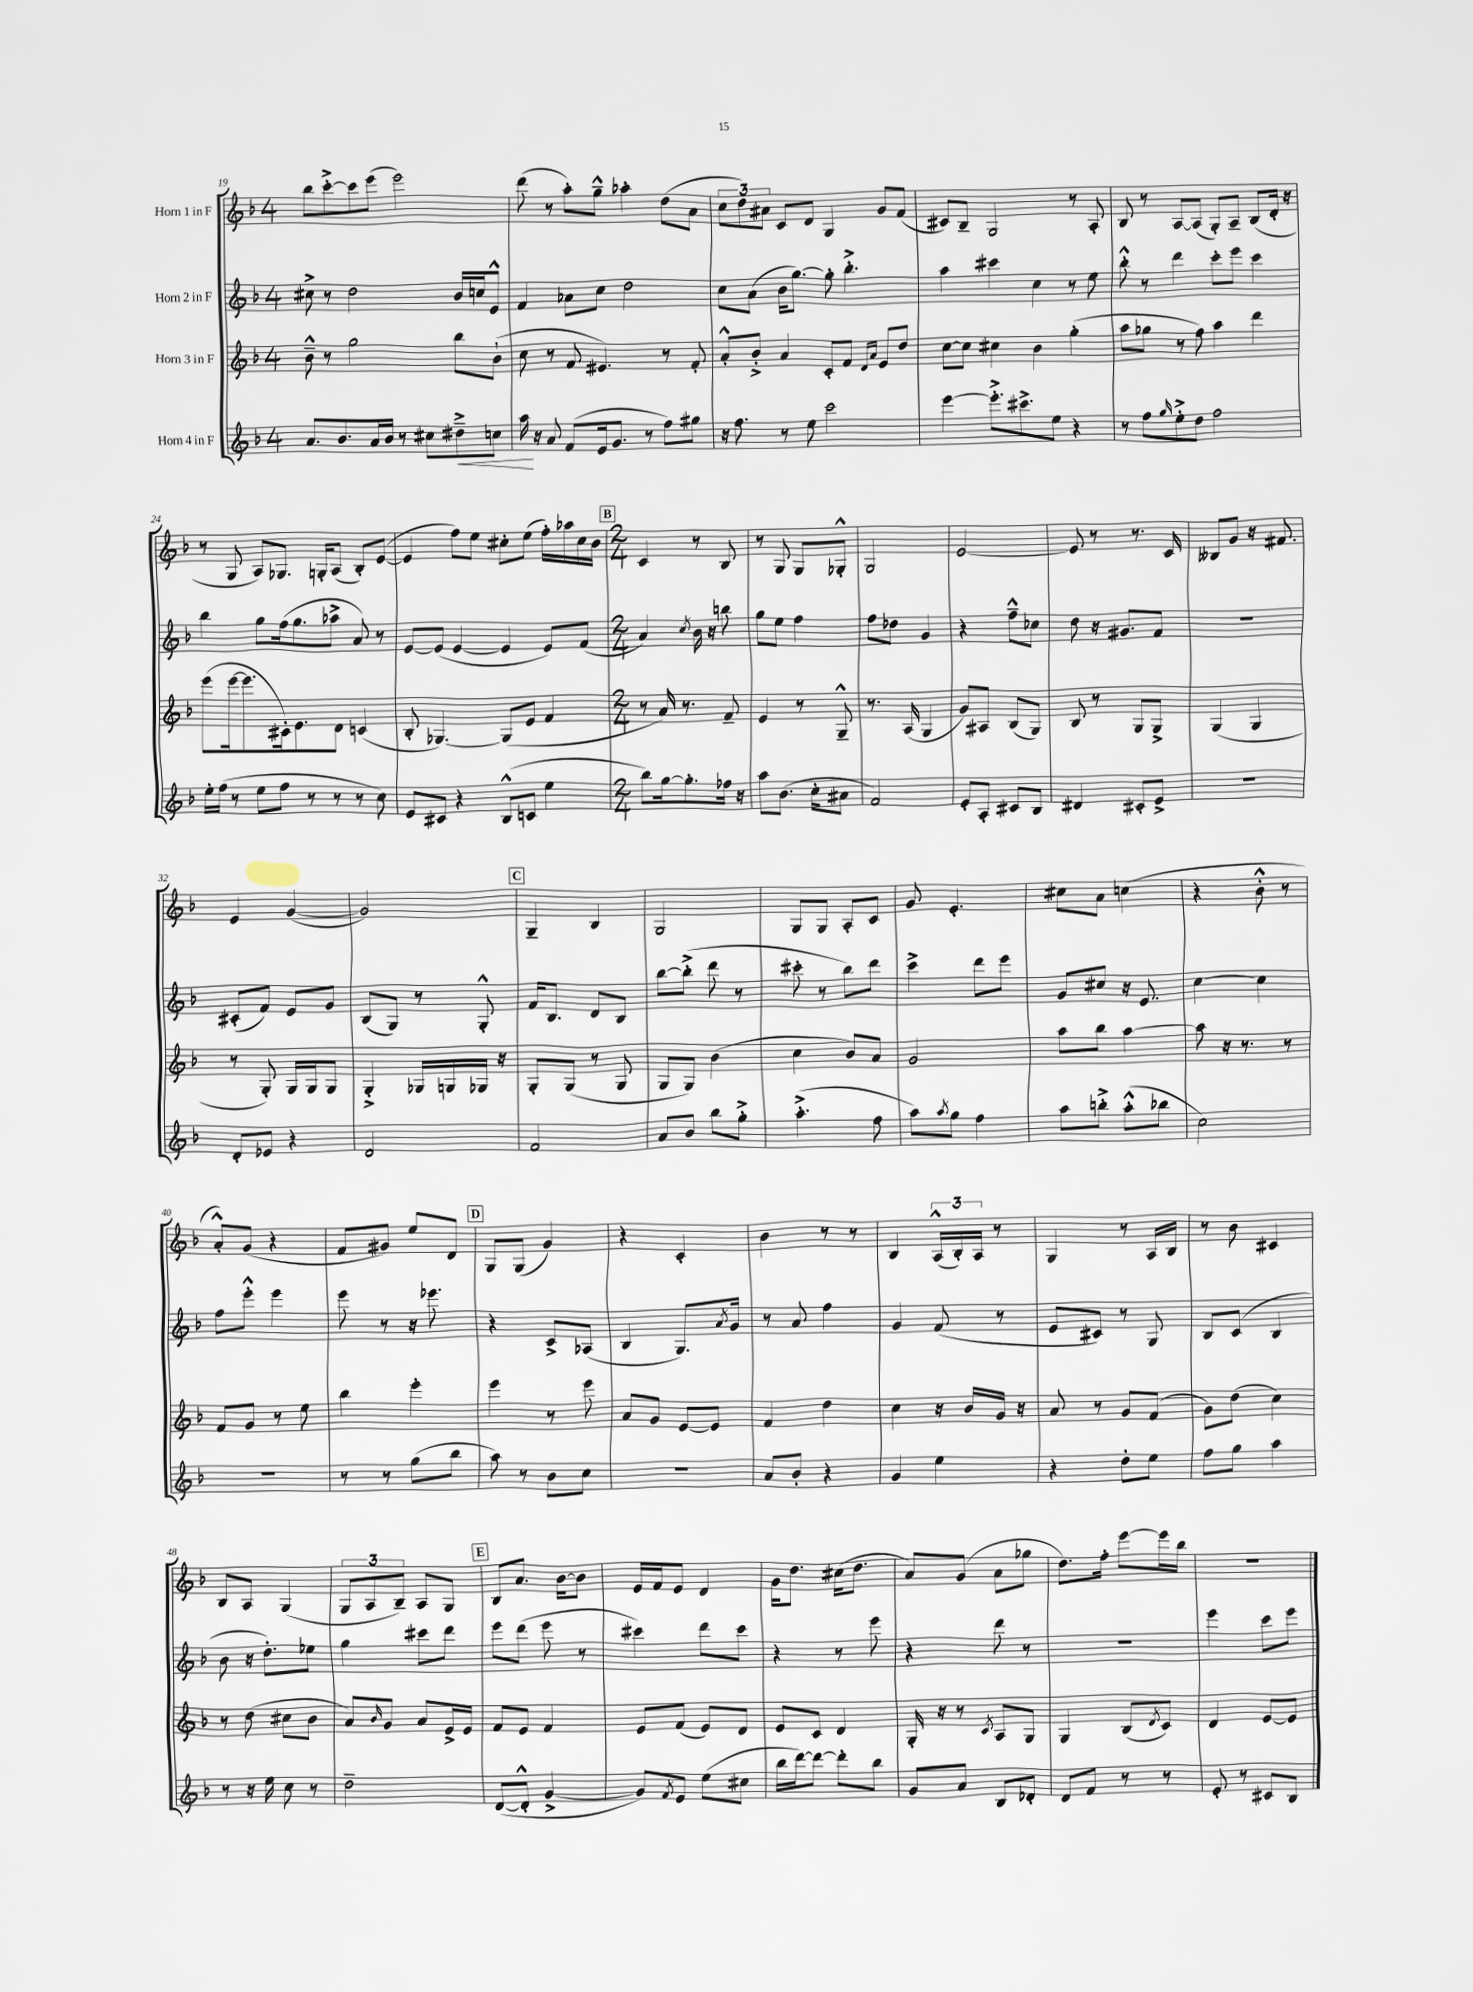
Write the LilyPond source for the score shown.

<<
\new StaffGroup <<
\new Staff = "s0" \with { instrumentName = "Horn 1 in F" } {
    \clef treble \key f \major \once \override Staff.TimeSignature.style = #'single-digit \time 4/4
    bes''8 c'''8~-.-> c'''8 e'''8( e'''2) |
    d'''8( r8 a''8-.) g''8---^ aes''4-. d''8( a'8 |
    \tuplet 3/2 { c''8 d''8) ais'8 } c'8 d'8 g4 g'8 f'8( |
    cis'8) bes8-- g2 r8 a8-. |
    bes8 r8 a8~ a8( g8-.) a8-- bes8( d'16-. r16 |
    r8 g8 a8) ges8. g16-. a8( bes8-.) e'8~( |
    e'4 f''8) e''8 cis''8-. e''8( f''16-.) aes''16 cis''16 bes'16 |
    \mark \markup { \box "B" } \numericTimeSignature \time 2/4 c'4 r8 bes8 |
    r8 g8 g8 ges8-.-^ |
    g2 |
    e'2~ |
    e'8 r8 r8. c'16 |
    beses8 g'8 r16 fis'8. |
    e'4 g'4~( |
    g'2) |
    \mark \markup { \box "C" } g4-- bes4 |
    g2 |
    g8 g8 a8-. c'8 |
    g'8 e'4.-. |
    cis''8 a'8 c''4( |
    r4 bes'8-.-^ r8 |
    a'8-.-^) g'8( r4 |
    f'8 gis'8) e''8 d'8 |
    \mark \markup { \box "D" } g8 g8( g'4) |
    r4 c'4-. |
    bes'4 r8 r8 |
    bes4 \tuplet 3/2 { a16-^( bes16-.) a16 } r8 |
    g4 r8 a16 bes16 |
    r8 bes'8 cis'4 |
    bes8 a8 g4( |
    \tuplet 3/2 { g8 a8 bes8--) } a8 g8 |
    \mark \markup { \box "E" } bes8 a'8. bes'16~ bes'8 |
    e'16 f'16 e'8 d'4 |
    g'16 d''8. cis''16( d''8. |
    a'8) g'8( a'8 ges''8 |
    d''8.) f''16-. e'''8~ e'''16 bes''16 |
    R2 \bar "|." |
}
\new Staff = "s1" \with { instrumentName = "Horn 2 in F" } {
    \clef treble \key f \major \once \override Staff.TimeSignature.style = #'single-digit \time 4/4
    cis''8-> r8 d''2 bes'16 c''16 e'8-^ |
    f'4 aes'8 c''8 d''2 |
    c''8 a'8( bes'16 g''8.~) g''8-. bes''4.-.-> |
    a''4 cis'''4 c''4 r8 e''8 |
    bes''8-.-^ r8 d'''4 c'''8-. e'''8 c'''4 |
    bes''4 g''8 f''16( g''8. aes''8-> a'8) r8 |
    e'8~ e'8( e'4~ e'4 e'8) f'8( |
    \mark \markup { \box "B" } \numericTimeSignature \time 2/4 a'4) \acciaccatura { c''8 } bes'16 r16 b''8 |
    g''8 e''8 f''4 |
    f''8 des''8 g'4 |
    r4 f''8---^ ces''8 |
    d''8 r16 gis'8. f'8 |
    r2 |
    cis'8-.( f'8) e'8 g'8 |
    bes8( g8) r8 g8-.-^ |
    \mark \markup { \box "C" } f'16 bes8. d'8 bes8 |
    bes''8~ bes''8-.->( d'''8 r8 |
    cis'''8-. r8 bes''8) d'''8 |
    c'''4-> d'''8 e'''8 |
    g'8 cis''8 r16 e'8. |
    c''4~ c''4 |
    f''8 e'''8-.-^ e'''4 |
    e'''8 r8 r16 ees'''8. |
    \mark \markup { \box "D" } r4 c'8-> aes8( |
    bes4 g8.) \acciaccatura { a'8 } g'16 |
    r8 a'8 f''4 |
    g'4 f'8( r8 |
    e'8 cis'8) r8 g8 |
    bes8 c'8( bes4 |
    bes'8 r16 d''8.-.) ees''8 |
    g''4 cis'''8 d'''8 |
    \mark \markup { \box "E" } e'''8 d'''8( e'''8 r8 |
    cis'''4) d'''8 cis'''8 |
    r4 r8 e'''8 |
    r4 d'''8 r8 |
    r2 |
    e'''4 c'''8 e'''8 \bar "|." |
}
\new Staff = "s2" \with { instrumentName = "Horn 3 in F" } {
    \clef treble \key f \major \once \override Staff.TimeSignature.style = #'single-digit \time 4/4
    bes'8---^ r8 g''2 bes''8 bes'8-!( |
    c''8 r8 f'8 eis'4.) r8 f'8-. |
    a'8-.-^ bes'8-.-> a'4 c'8-. f'8 \grace { d'16 a'16 } e'8 d''8 |
    c''8~ c''8 cis''4 bes'4 g''4-.( |
    a''8 ges''8 r8 f''8) a''4 d'''4 |
    e'''8( e'''16~ e'''8. cis'16-.) e'8. d'8 c'4( |
    bes8-. ges4.~) ges8( e'8 f'4 |
    \mark \markup { \box "B" } \numericTimeSignature \time 2/4 r8 a'16) r8. f'8-- |
    e'4 r8 g8---^ |
    r8. a16( g4 |
    g'8) ais8 bes8( g8) |
    bes8 r8 g8 g8-> |
    g4( g4 |
    r8 g8-.) g16 g16 g8 |
    g4-.-> ges16 g16 ges16 r16 |
    \mark \markup { \box "C" } g8-. g8( r8 g8 |
    g8 g8) bes'4( |
    c''4 bes'8) a'8 |
    g'2 |
    a''8 bes''8 a''4~ |
    a''8 r16 r8. r8 |
    f'8 g'8 r8 e''8 |
    bes''4 e'''4-. |
    \mark \markup { \box "D" } e'''4 r8 e'''8 |
    a'8 g'8 e'8~ e'8 |
    f'4 d''4 |
    c''4 r16 bes'16 g'16 r16 |
    a'8 r8 g'8 f'8( |
    g'8) d''8( c''4) |
    r8 d''8( cis''8 bes'8 |
    a'8) \grace { bes'16 } g'8 a'8 e'16-> e'16 |
    \mark \markup { \box "E" } f'8 e'8 f'4 |
    e'8 f'8( e'8) d'8 |
    e'8 c'8 d'4 |
    g16-. r16 r8 \acciaccatura { c'8 } a8 g8 |
    g4 bes8( \acciaccatura { d'8 } c'8) |
    d'4 e'8~ e'8 \bar "|." |
}
\new Staff = "s3" \with { instrumentName = "Horn 4 in F" } {
    \clef treble \key f \major \once \override Staff.TimeSignature.style = #'single-digit \time 4/4
    a'8. bes'8. a'16 bes'16 r8 cis''8 dis''8--->\< c''8 |
    a''16\! r16 a'8 f'8( e'16 g'8. r8 f''8) gis''8 |
    r16 f''8. r8 e''8 c'''2 |
    e'''4~ e'''8.-.-> cis'''8.-> e''8 r4 |
    r8 f''8 \grace { g''16 } e''8-.-> d''8 f''2 |
    e''16-. f''16( r8 e''8 f''8 r8 r8 r8 c''8) |
    e'8 cis'8 r4 bes8-^( c'8 e''4 |
    \mark \markup { \box "B" } \numericTimeSignature \time 2/4 bes''8) g''16~ g''8.-. fes''16 r16 |
    a''8 bes'8.( c''16-. ais'8 |
    f'2) |
    e'8-. a8-. cis'8 bes8 |
    dis'4 cis'8-. e'8-> |
    R2 |
    d'8-. ees'8 r4 |
    d'2 |
    \mark \markup { \box "C" } f'2 |
    a'8 bes'8 bes''8 g''8-.-> |
    a''4.-.->( f''8 |
    a''8) \acciaccatura { a''8 } g''8 f''4 |
    a''8 b''8-.-> a''8-.-^( bes''8 |
    c''2) |
    r2 |
    r8 r8 g''8( bes''8 |
    \mark \markup { \box "D" } a''8) r8 bes'8 c''8 |
    r2 |
    a'8 bes'8-. r4 |
    g'4 e''4 |
    r4 d''8-. e''8 |
    f''8 g''8 a''4 |
    r8 r16 e''16 c''8 r8 |
    d''2-- |
    \mark \markup { \box "E" } d'8~( d'8-.-^ g'4~-> |
    g'8) \acciaccatura { f'8 } e'8 e''8( cis''8 |
    bes''16 d'''16~) d'''8~ d'''8-. bes''8 |
    g'8 a'8 bes8 des'8-. |
    d'8 f'8 r8 r8 |
    e'8-. r8 cis'8 bes8 \bar "|." |
}
>>
>>
\layout { \context { \Score currentBarNumber = #19 } }
